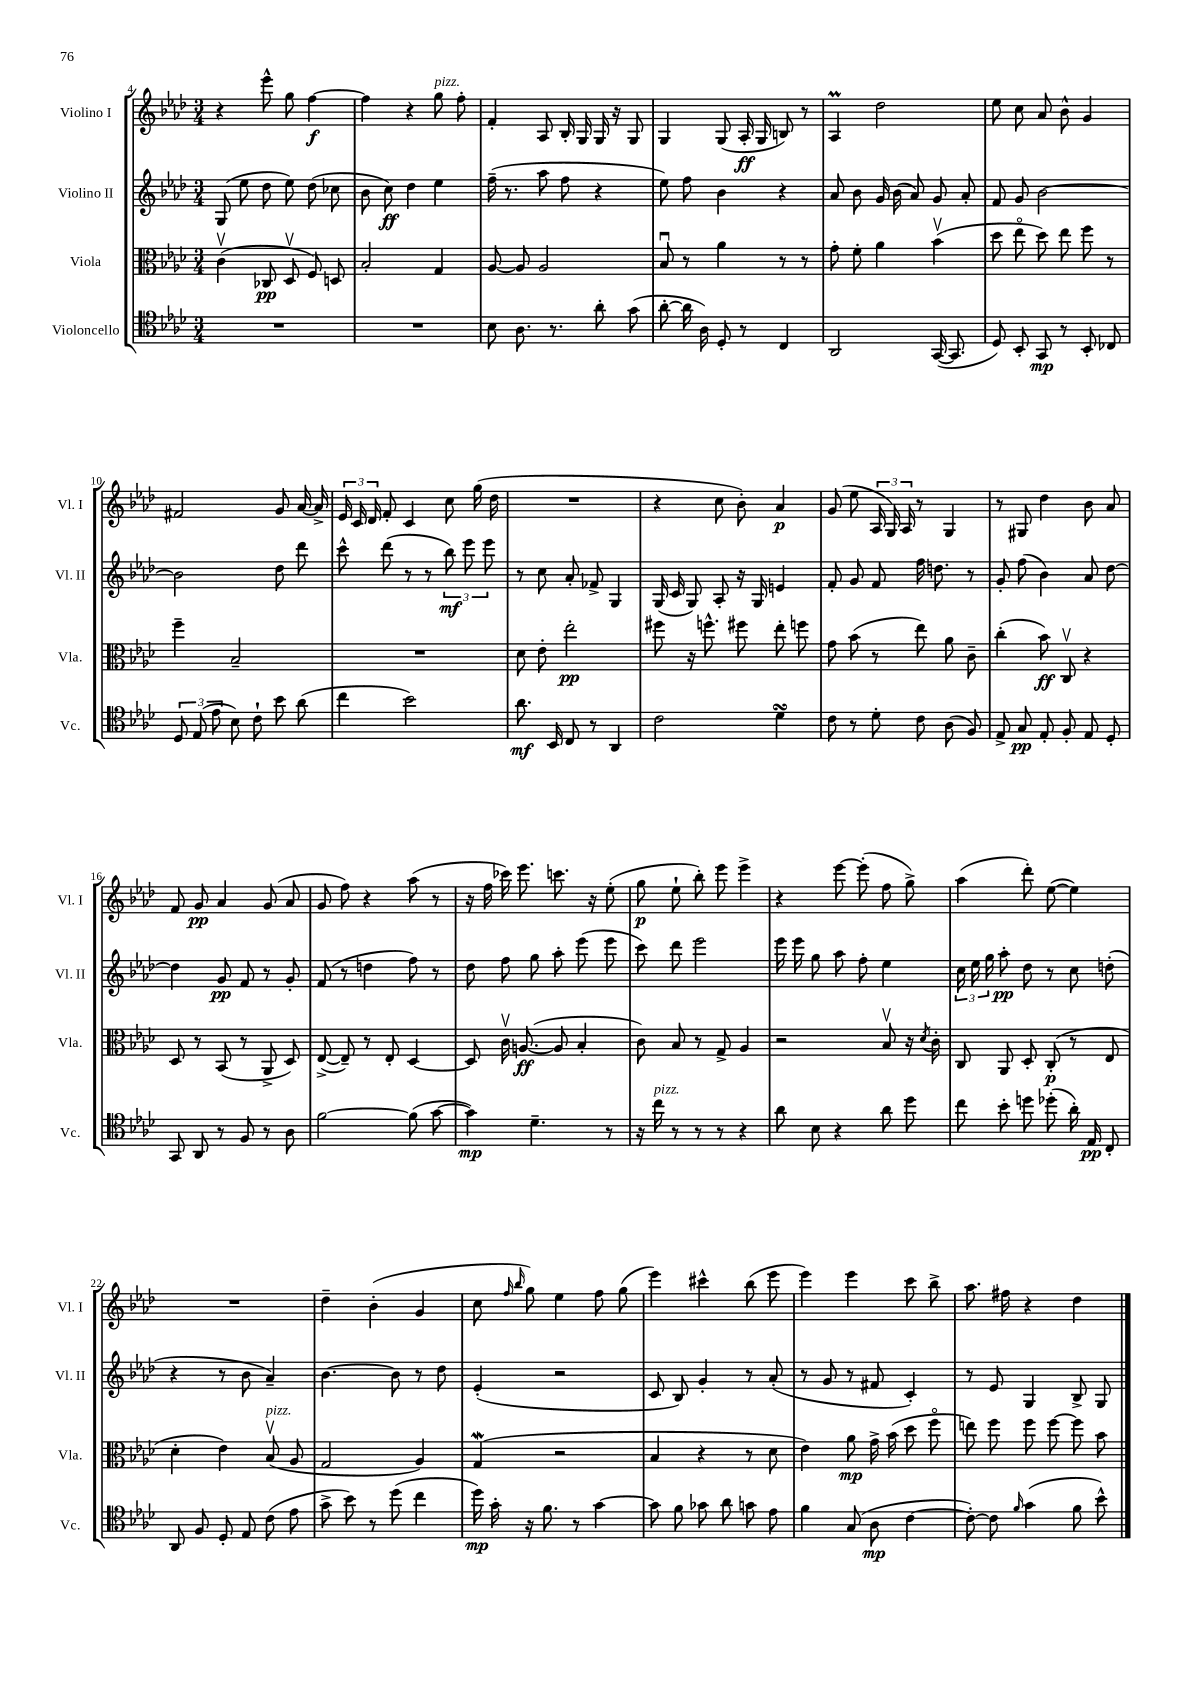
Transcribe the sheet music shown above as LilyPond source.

<<
\new StaffGroup <<
\new Staff = "s0" \with { instrumentName = "Violino I" shortInstrumentName = "Vl. I" } {
    \clef treble \key aes \major \numericTimeSignature \time 3/4
    \autoBeamOff r4 ees'''8-^ g''8 f''4~\f |
    f''4 r4 g''8^\markup { \italic "pizz." } f''8-. |
    f'4-. aes8 bes16-. g16 g16 r16 g8 |
    g4 g8( aes16-.\ff g16 b8) r8 |
    aes4\prall des''2 |
    ees''8 c''8 aes'8 bes'8-^ g'4 |
    fis'2 g'8 aes'16~ aes'16-> |
    \tuplet 3/2 { ees'16 c'16 des'16 } f'8-. c'4 c''8 g''16( des''16 |
    R2. |
    r4 c''8 bes'8-.) aes'4\p |
    g'8( ees''8 \tuplet 3/2 { aes16 g16) aes16 } r8 g4 |
    r8 gis8 des''4 bes'8 aes'8 |
    f'8 g'8\pp aes'4 g'8( aes'8 |
    g'8 f''8) r4 aes''8( r8 |
    r16 f''16 ces'''16) ees'''8. c'''8. r16 ees''8-.( |
    g''8\p ees''8-! bes''8-.) ees'''8 ees'''4-> |
    r4 ees'''8~ ees'''8-.( f''8 g''8->) |
    aes''4( des'''8-.) ees''8~( ees''4) |
    R2. |
    des''4-- bes'4-.( g'4 |
    c''8 \grace { f''16 bes''16 } g''8) ees''4 f''8 g''8( |
    ees'''4) cis'''4-^ bes''8( ees'''8 |
    ees'''4) ees'''4 c'''8 bes''8-> |
    aes''8. fis''16 r4 des''4 \bar "|." |
}
\new Staff = "s1" \with { instrumentName = "Violino II" shortInstrumentName = "Vl. II" } {
    \clef treble \key aes \major \numericTimeSignature \time 3/4
    \autoBeamOff g8( ees''8 des''8 ees''8) des''8( ces''8 |
    bes'8 c''8\ff) des''4 ees''4 |
    f''16--( r8. aes''8 f''8 r4 |
    ees''8) f''8 bes'4 r4 |
    aes'8 bes'8 g'16 bes'16( aes'8) g'8 aes'8-. |
    f'8 g'8 bes'2~ |
    bes'2 des''8 des'''8 |
    c'''8-^ des'''8( r8 r8 \tuplet 3/2 { bes''8\mf) ees'''8 ees'''8 } |
    r8 c''8 aes'8-. fes'8-> g4 |
    g16( c'16 g8) aes8-. r16 g16 e'4 |
    f'8-. g'8 f'8 f''16 d''8. r8 |
    g'8-. f''8( bes'4) aes'8 des''8~ |
    des''4 g'8\pp f'8 r8 g'8-. |
    f'8( r8 d''4 f''8) r8 |
    des''8 f''8 g''8 aes''8-. ees'''8( ees'''8 |
    c'''8) des'''8 ees'''2 |
    ees'''16 ees'''16 g''8 aes''8 f''8-. ees''4 |
    \tuplet 3/2 { c''16 ees''16 g''16 } aes''8-.\pp des''8 r8 c''8 d''8-.( |
    r4 r8 bes'8 aes'4--) |
    bes'4.~ bes'8 r8 des''8 |
    ees'4-.( r2 |
    c'8 bes8) g'4-. r8 aes'8-.( |
    r8 g'8 r8 fis'8 c'4-.) |
    r8 ees'8 g4 bes8-> g8 \bar "|." |
}
\new Staff = "s2" \with { instrumentName = "Viola" shortInstrumentName = "Vla." } {
    \clef alto \key aes \major \numericTimeSignature \time 3/4
    \autoBeamOff c'4\upbow( ces8\pp des8\upbow f8) d8 |
    bes2-. g4 |
    aes8~ aes8 aes2 |
    bes8\downbow r8 aes'4 r8 r8 |
    g'8-. f'8-. aes'4 bes'4\upbow( |
    des''8 ees''8\flageolet des''8) ees''8 f''8 r8 |
    f''4-- bes2-- |
    R2. |
    des'8 ees'8-. ees''2-.\pp |
    fis''8 r16 f''8.-^ fis''8 ees''8-. f''8 |
    g'8 bes'8( r8 ees''8) aes'8 c'8-- |
    c''4-.( bes'8\ff) c8\upbow r4 |
    des8 r8 bes,8( r8 aes,8-> des8) |
    ees8~->( ees8--) r8 ees8-. des4~ |
    des8 c'16\upbow a8.~\ff( a8 bes4-. |
    c'8) bes8 r8 g8-> aes4 |
    r2 bes8\upbow r16 \acciaccatura { des'8 } c'16-. |
    c8 aes,8 des8-. c8-.\p( r8 ees8 |
    des'4-. ees'4) bes8\upbow^\markup { \italic "pizz." }( aes8 |
    g2 aes4) |
    g4\mordent( r2 |
    bes4 r4 r8 des'8 |
    ees'4) aes'8\mp g'16-> bes'16( des''8 f''8\flageolet |
    e''8) f''8 f''8 f''8~ f''8 bes'8 \bar "|." |
}
\new Staff = "s3" \with { instrumentName = "Violoncello" shortInstrumentName = "Vc." } {
    \clef tenor \key aes \major \numericTimeSignature \time 3/4
    \autoBeamOff R2. |
    R2. |
    bes8 aes8. r8. aes'8-. g'8( |
    aes'8~-. aes'16 aes16) des8-. r8 c4 |
    aes,2 g,16~( g,8. |
    des8) bes,8-. g,8\mp r8 bes,8-. ces8 |
    \tuplet 3/2 { des8 ees8( ees'8 } bes8) c'8-! bes'8 aes'8( |
    c''4 bes'2) |
    aes'8.\mf bes,16 c8 r8 aes,4 |
    c'2 des'4\turn |
    c'8 r8 des'8-. c'8 aes8( f8) |
    ees8-> g8\pp ees8-. f8-. ees8 des8-. |
    g,8 aes,8 r8 f8 r8 aes8 |
    f'2~ f'8( g'8~ |
    g'4\mp) des'4.-- r8 |
    r16 c''16^\markup { \italic "pizz." } r8 r8 r8 r4 |
    aes'8 bes8 r4 aes'8 des''8 |
    c''8 bes'8-. d''8 des''8-.( aes'16-.) ees16\pp c8-. |
    aes,8 f8 des8-. ees8 c'8( ees'8 |
    g'8-> bes'8) r8 des''8( c''4 |
    des''16\mp) g'16-. r16 f'8. r8 g'4~ |
    g'8 f'8 ges'8 aes'8 g'8 ees'8 |
    f'4 g8( aes8\mp c'4~ |
    c'8~-.) c'8 \grace { f'16 } g'4( f'8 bes'8-^) \bar "|." |
}
>>
>>
\layout { \context { \Score currentBarNumber = #4 } }
